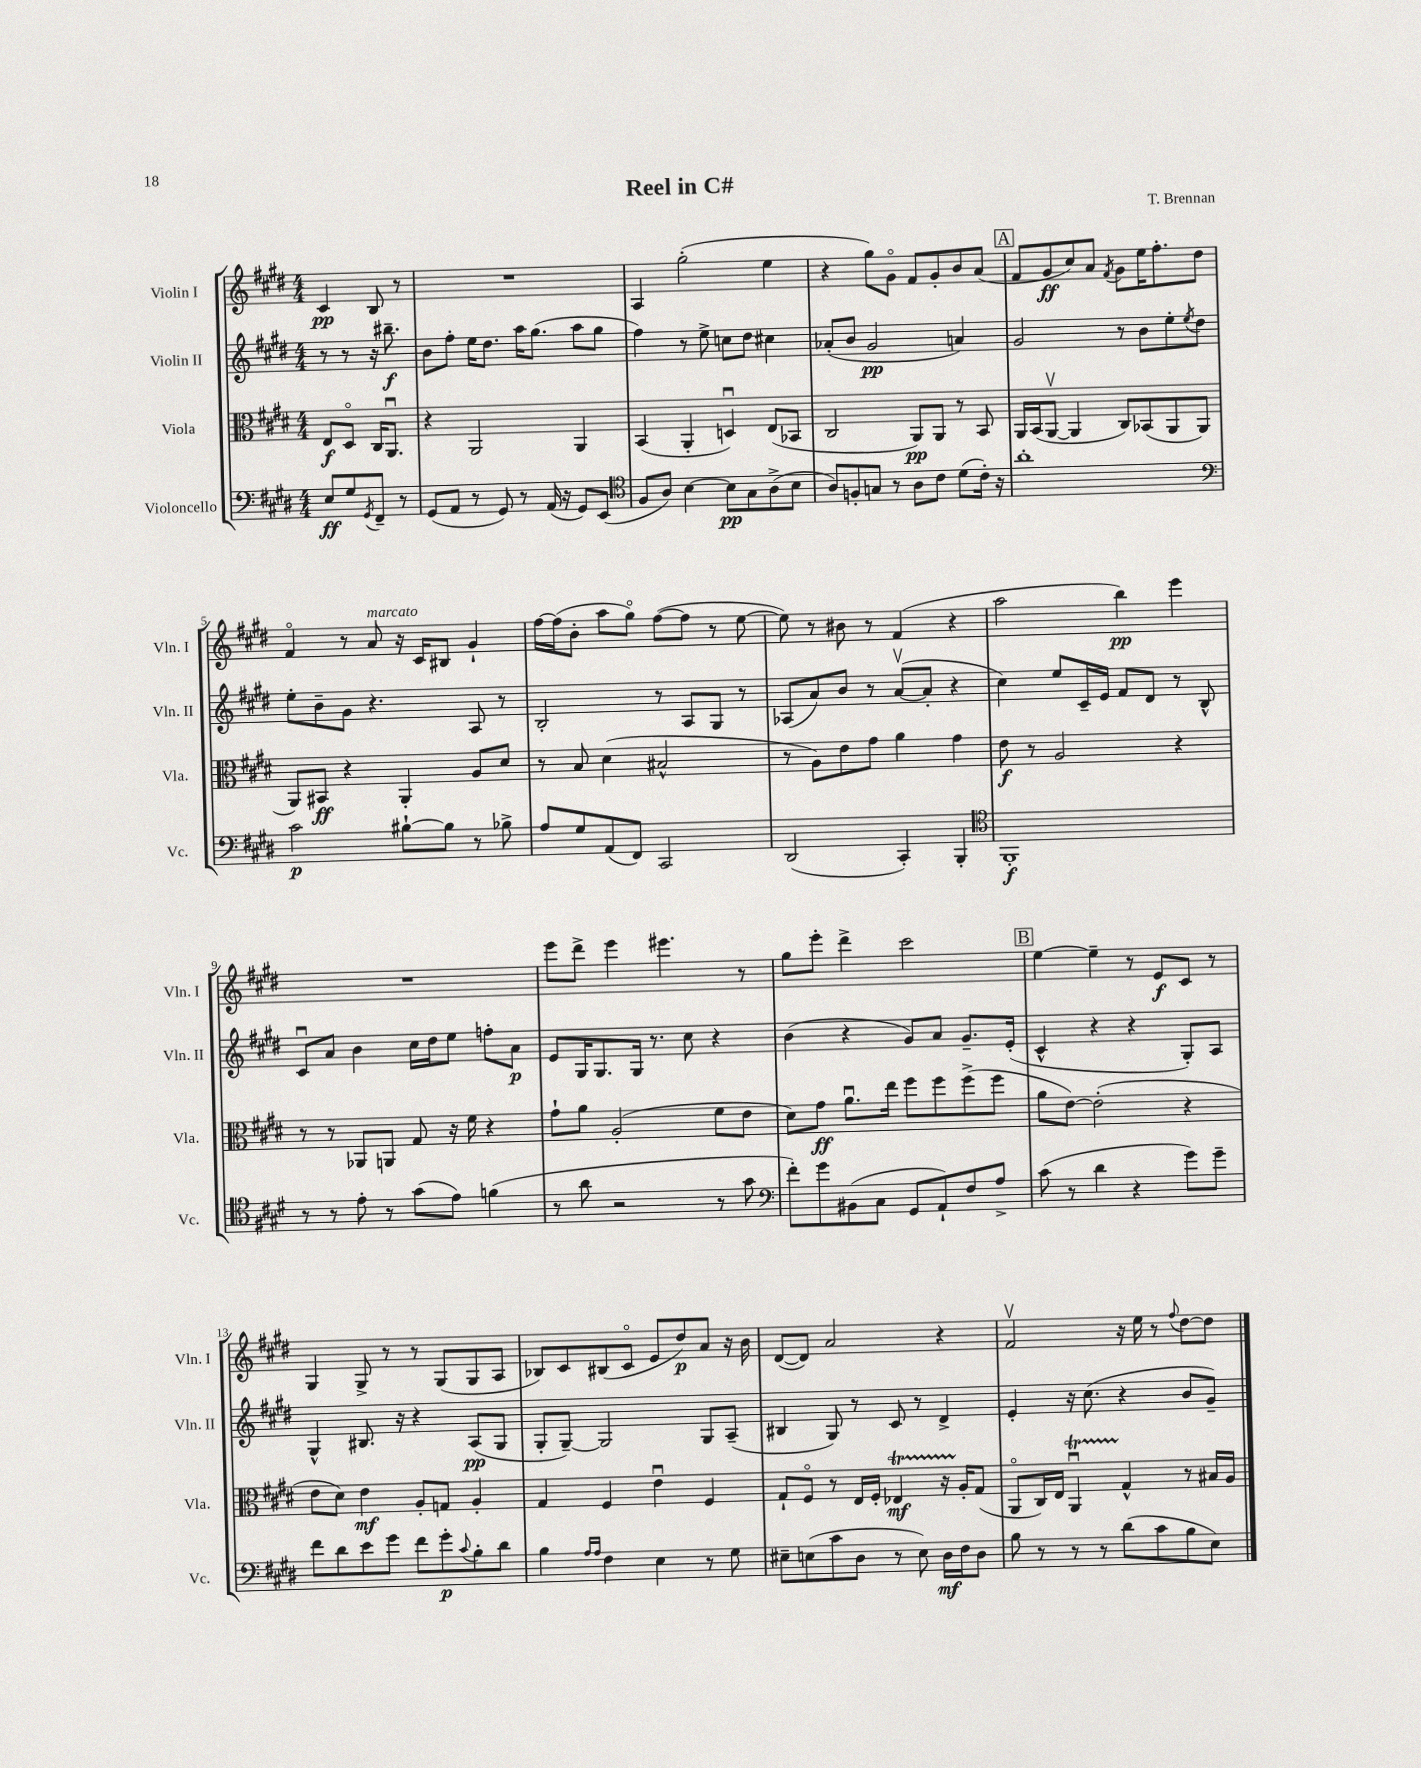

**kern	**dynam	**kern	**dynam	**kern	**dynam	**kern	**dynam
*part4	*part4	*part3	*part3	*part2	*part2	*part1	*part1
*staff4	*staff4	*staff3	*staff3	*staff2	*staff2	*staff1	*staff1
*I"Violoncello	*	*I"Viola	*	*I"Violin II	*	*I"Violin I	*
*I'Vc.	*	*I'Vla.	*	*I'Vln. II	*	*I'Vln. I	*
*clefF4	*	*clefC3	*	*clefG2	*	*clefG2	*
*k[f#c#g#d#]	*	*k[f#c#g#d#]	*	*k[f#c#g#d#]	*	*k[f#c#g#d#]	*
*M4/4	*	*M4/4	*	*M4/4	*	*M4/4	*
=	=	=	=	=	=	=	=
8E/L	ff	8E/L	f	8r	.	4c#/	pp
8G#/	.	8D#/J	.	8r	.	.	.
8qGG#/	.	.	.	.	.	.	.
8FF#~/J	.	16C#/KL	.	16r	.	8B/	.
.	.	8.AAu/J	.	8.bb#X~\	f	.	.
8r	.	.	.	.	.	8r	.
=1	=1	=1	=1	=1	=1	=1	=1
(8GG#/L	.	4r	.	8b\L	.	1r	.
8AA/J	.	.	.	8ff#'\J	.	.	.
8r	.	2AA/	.	16ee\KL	.	.	.
.	.	.	.	8.dd#\J	.	.	.
8GG#/)	.	.	.	.	.	.	.
8r	.	.	.	16aa\KL	.	.	.
.	.	.	.	(8.gg#\J	.	.	.
(16AA/	.	.	.	.	.	.	.
16r	.	.	.	.	.	.	.
8GG#/L)	.	4AA/	.	8aa\L	.	.	.
(8EE/J	.	.	.	8gg#\J	.	.	.
=2	=2	=2	=2	=2	=2	=2	=2
*clefC4	*	*	*	*	*	*	*
8F#/L	.	(4BB/	.	4ff#\)	.	4A/	.
8A/J)	.	.	.	.	.	.	.
[4B\	.	4AA'/	.	8r	.	(2gg#'\	.
.	.	.	.	8ee^\	.	.	.
8B\L]	pp	4Dnu/)	.	8ccn\L	.	.	.
8G#\	.	.	.	8dd#\J	.	.	.
(8A^\	.	(8E/L	.	4cc#X\	.	4ee\	.
8B\J	.	8BB-X/J	.	.	.	.	.
=3	=3	=3	=3	=3	=3	=3	=3
8A/L)	.	2C#/	.	(8a-X'/L	.	4r	.
8Fn'/	.	.	.	8b/J	.	.	.
8Gn/J	.	.	.	2g#/	pp	8gg#\L)	.
8r	.	.	.	.	.	8g#\J	.
8A\L	.	8AA/L)	pp	.	.	8f#/L	.
8c#\J	.	8AA/J	.	.	.	8g#'/	.
(8d#\L	.	8r	.	4an/)	.	8b/	.
16c#'\Jk)	.	8BB/	.	.	.	(8a/J	.
16r	.	.	.	.	.	.	.
!!LO:REH:place=s1:t=A
=4	=4	=4	=4	=4	=4	=4	=4
1a'	.	16AA/LL	.	2g#/	.	8f#/L	.
.	.	(16BB/J	.	.	.	.	.
.	.	[8AAv/J	.	.	.	8g#/	ff
.	.	4AA/]	.	.	.	8cc#/)	.
.	.	.	.	.	.	8a/J	.
.	.	.	.	.	.	8qf#/	.
.	.	8C#/L)	.	8r	.	8g#\L	.
.	.	(8BB-X/	.	8b\L	.	16ee\K	.
.	.	.	.	.	.	8.ff#'\	.
.	.	8AA/	.	8ee'\	.	.	.
.	.	.	.	8qee/	.	.	.
.	.	8AA/J	.	8dd#\J	.	8dd#\J	.
!!LO:LB:g=z
=5	=5	=5	=5	=5	=5	=5	=5
*clefF4	*	*	*	*	*	*	*
2c#\	p	8AA/L)	.	8ee'\L	.	4f#/	.
.	.	8BB#X/J	ff	8b~\	.	.	.
.	.	4r	.	8g#\J	.	8r	.
!	!	!	!	!	!	!LO:TX:a:i:t=marcato	!
.	.	.	.	4.r	.	8a/	.
[8B#X`\L	.	4AA'/	.	.	.	16r	.
.	.	.	.	.	.	16c#/KL	.
8B#\J]	.	.	.	.	.	8B#X/J	.
8r	.	8A/L	.	8A/	.	4g#`/	.
8B-X^\	.	8d#/J	.	8r	.	.	.
=6	=6	=6	=6	=6	=6	=6	=6
8A/L	.	8r	.	2B'/	.	[16ff#\LL	.
.	.	.	.	.	.	(16ff#\J]	.
8G#/	.	8B/	.	.	.	8b'\J	.
(8AA/	.	(4d#\	.	.	.	8aa\L	.
8FF#/J)	.	.	.	.	.	8gg#\J)	.
2CC#/	.	2B#X^^/	.	8r	.	([8ff#\L	.
.	.	.	.	8A/L	.	8ff#\J]	.
.	.	.	.	8G#/J	.	8r	.
.	.	.	.	8r	.	[8ee\	.
=7	=7	=7	=7	=7	=7	=7	=7
(2DD#/	.	8r	.	(8A-X/L	.	8ee\])	.
.	.	8A\L)	.	8a/)	.	8r	.
.	.	8e\	.	8b/J	.	8b#X\	.
.	.	8g#\J	.	8r	.	8r	.
4CC#'/)	.	4a\	.	([8av/L	.	(4f#/	.
.	.	.	.	8a'/J]	.	.	.
4BBB'/	.	4g#\	.	4r	.	4r	.
=8	=8	=8	=8	=8	=8	=8	=8
*clefC4	*	*	*	*	*	*	*
1FF#'	f	8e\	f	4cc#\)	.	2aa\	.
.	.	8r	.	.	.	.	.
.	.	2A/	.	8ee/L	.	.	.
.	.	.	.	16c#~/L	.	.	.
.	.	.	.	16e/JJ	.	.	.
.	.	.	.	8f#/L	.	4bb\)	pp
.	.	.	.	8d#/J	.	.	.
.	.	4r	.	8r	.	4eee\	.
.	.	.	.	8B^^/	.	.	.
!!LO:LB:g=z
=9	=9	=9	=9	=9	=9	=9	=9
8r	.	8r	.	8c#u/L	.	1r	.
8r	.	8r	.	8a/J	.	.	.
8e'\	.	8AA-X/L	.	4b\	.	.	.
8r	.	8AAn/J	.	.	.	.	.
(8g#\L	.	8G#/	.	16cc#\LL	.	.	.
.	.	.	.	16dd#\J	.	.	.
8e\J)	.	16r	.	8ee\J	.	.	.
.	.	16f#\	.	.	.	.	.
(4fn\	.	4r	.	8ffn'\L	.	.	.
.	.	.	.	8a\J	p	.	.
=10	=10	=10	=10	=10	=10	=10	=10
8r	.	8g#`\L	.	8e/L	.	8eee\L	.
8a\	.	8a\J	.	16G#/K	.	8ddd#^\J	.
.	.	.	.	8.G#/	.	.	.
2r	.	(2A'/	.	.	.	4eee\	.
.	.	.	.	16G#/Jk	.	.	.
.	.	.	.	8.r	.	.	.
.	.	.	.	.	.	4.eee#X\	.
.	.	.	.	8cc#\	.	.	.
8r	.	8f#\L	.	4r	.	.	.
8g#\	.	8e\J	.	.	.	8r	.
=11	=11	=11	=11	=11	=11	=11	=11
*clefF4	*	*	*	*	*	*	*
8f#'\L)	.	8d#\L)	.	(4b\	.	8gg#\L	.
8g#\	.	8g#\J	ff	.	.	8eee'\J	.
(8BB#X\	.	8.au\L	.	4r	.	4ddd#^\	.
8C#\J	.	.	.	.	.	.	.
.	.	16ee\Jk	.	.	.	.	.
8GG#/L	.	8ff#\L	.	8g#/L)	.	2ccc#\	.
8AA`/)	.	8ff#\	.	8a/J	.	.	.
8F#/	.	(8ff#^\	.	8.g#~/L	.	.	.
8A^/J	.	8ff#\J	.	.	.	.	.
.	.	.	.	(16e'/Jk	.	.	.
!!LO:REH:place=s1:t=B
=12	=12	=12	=12	=12	=12	=12	=12
(8c#\	.	8a\L	.	4c#^^/	.	[4ee\	.
8r	.	[8e\J)	.	.	.	.	.
4d#\	.	(2e'\]	.	4r	.	4ee~\]	.
4r	.	.	.	4r	.	8r	.
.	.	.	.	.	.	8e/L	f
8g#\L)	.	4r	.	8G#'/L)	.	8c#/J	.
8g#~\J	.	.	.	8A/J	.	8r	.
!!LO:LB:g=z
=13	=13	=13	=13	=13	=13	=13	=13
8f#\L	.	8e\L	.	4G#^^/	.	4G#/	.
8d#\	.	8d#\J)	.	.	.	.	.
8e\	.	4e\	mf	8.B#X/	.	8G#^/	.
8g#\J	.	.	.	.	.	8r	.
.	.	.	.	16r	.	.	.
8f#\L	.	8A'/L	.	4r	.	8r	.
8g#'\	p	8Gn/J	.	.	.	(8G#/L	.
8qqc#/	.	.	.	.	.	.	.
8B'\	.	4A'/	.	(8A/L	pp	8G#/	.
8d#\J	.	.	.	8G#/J	.	8A/J	.
=14	=14	=14	=14	=14	=14	=14	=14
4B\	.	4G#/	.	8G#'/L	.	8B-X/L)	.
.	.	.	.	[8G#~/J)	.	8c#/	.
16qqA/LL	.	.	.	.	.	.	.
16qqA/JJ	.	.	.	.	.	.	.
4F#\	.	4F#/	.	2G#/]	.	(8B#X/	.
.	.	.	.	.	.	8c#/J	.
4E\	.	4eu\	.	.	.	8e/L	.
.	.	.	.	.	.	8dd#/)	p
8r	.	4F#/	.	8G#/L	.	8a/J	.
8G#\	.	.	.	(8A~/J	.	16r	.
.	.	.	.	.	.	16b\	.
=15	=15	=15	=15	=15	=15	=15	=15
8E#X~\L	.	8G#`/L	.	4B#X/	.	([8d#/L	.
(8En\	.	8F#/J	.	.	.	8d#/J])	.
8c#\	.	8r	.	8G#/)	.	2a/	.
8D#\J	.	16E/LL	.	8r	.	.	.
.	.	16F#'/JJ	.	.	.	.	.
8r	.	4E-XT/	mf	8c#/	.	.	.
8E\)	.	.	.	8r	.	.	.
16D#\LL	mf	16r	.	4d#^/	.	4r	.
16F#\J	.	16A'/KL	.	.	.	.	.
8D#\J	.	(8G#/J	.	.	.	.	.
=16	=16	=16	=16	=16	=16	=16	=16
8B\	.	8AA/L	.	4e'/	.	2f#v/	.
8r	.	16C#/L)	.	.	.	.	.
.	.	16E/JJ	.	.	.	.	.
8r	.	4AATu/	.	16r	.	.	.
.	.	.	.	(8.cc#\	.	.	.
8r	.	.	.	.	.	.	.
(8d#\L	.	4G#^^/	.	4r	.	16r	.
.	.	.	.	.	.	16ee\	.
8c#\	.	.	.	.	.	8r	.
.	.	.	.	.	.	8qqff#/	.
8B\	.	8r	.	8b/L	.	[8dd#\L	.
8E\J)	.	16B#X/LL	.	8g#~/J)	.	8dd#\J]	.
.	.	16A/JJ	.	.	.	.	.
==	==	==	==	==	==	==	==
*-	*-	*-	*-	*-	*-	*-	*-
